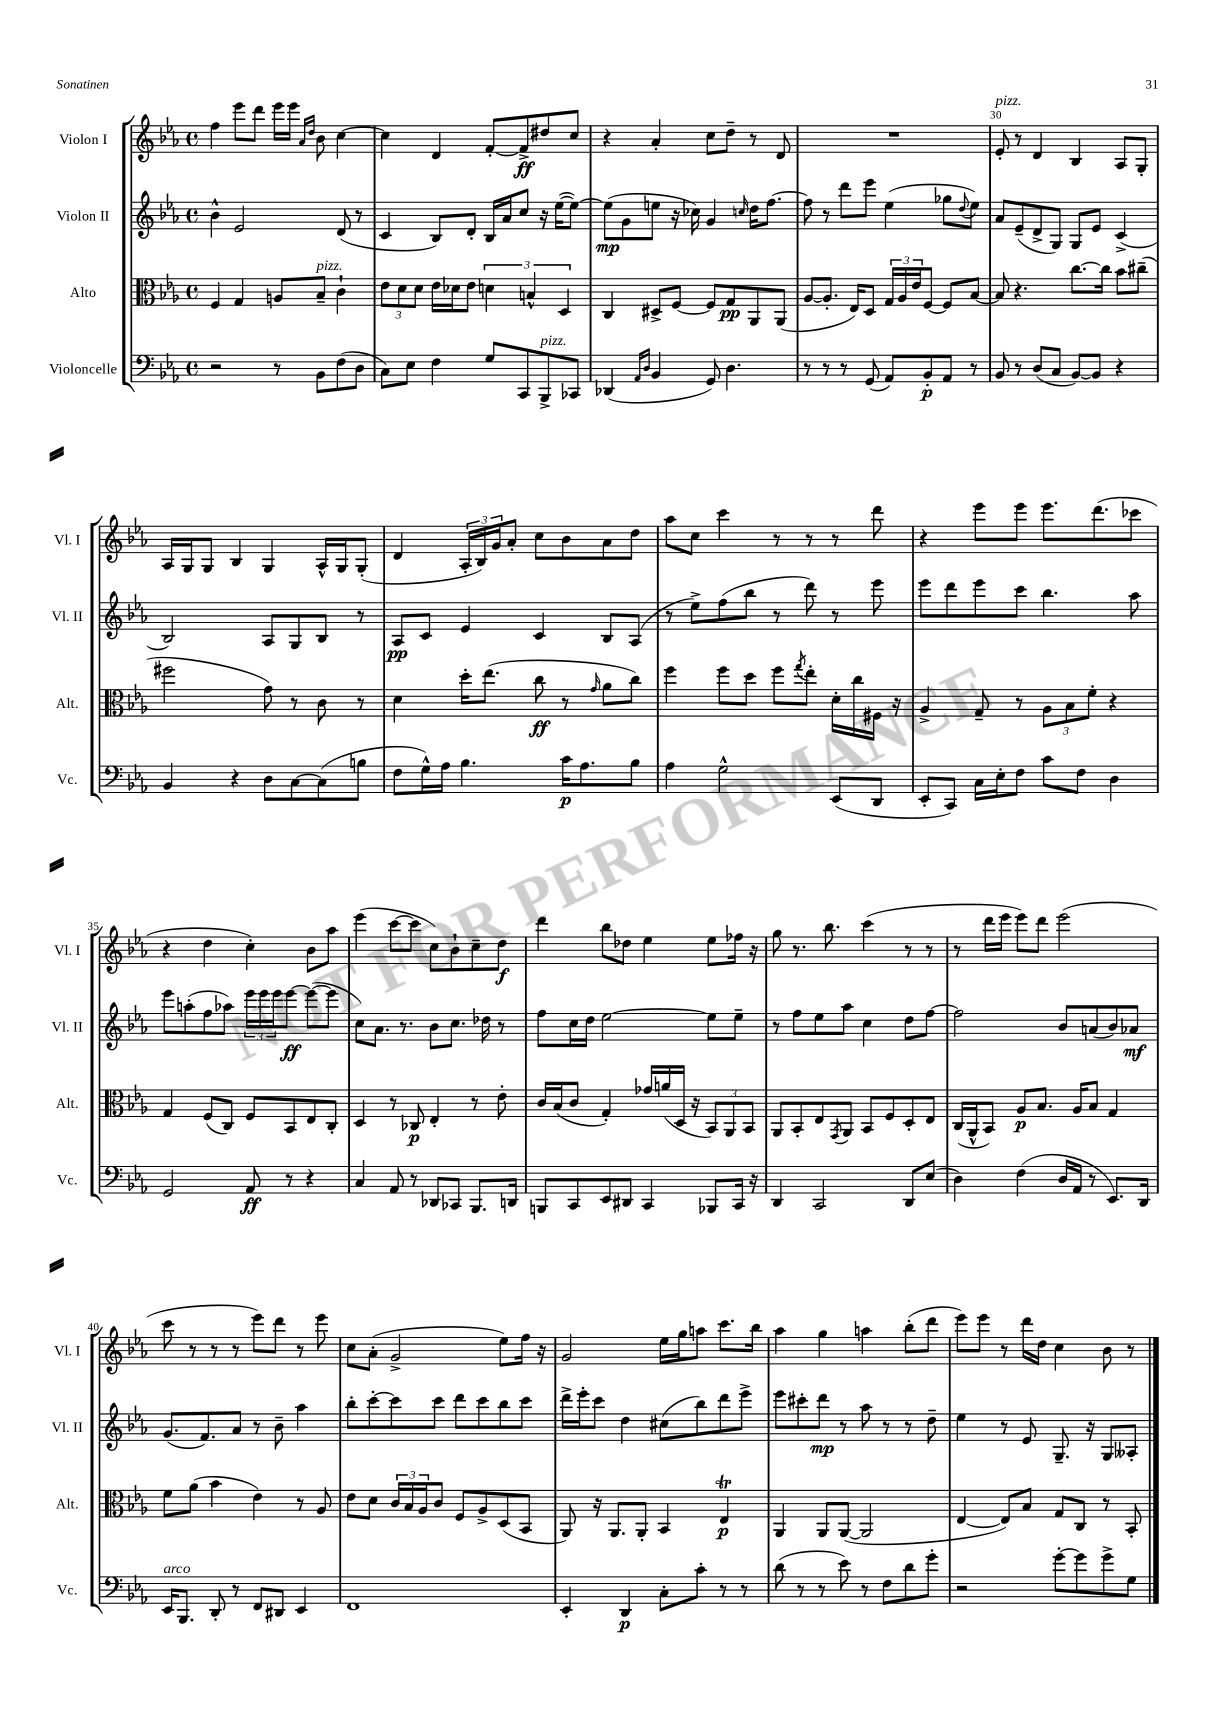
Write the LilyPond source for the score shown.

<<
\new StaffGroup <<
\new Staff = "s0" \with { instrumentName = "Violon I" shortInstrumentName = "Vl. I" } {
    \clef treble \key ees \major \defaultTimeSignature \time 4/4
    f''4 ees'''8 d'''8 ees'''16 ees'''16 \grace { aes'16 d''16 } bes'8 c''4~ |
    c''4 d'4 f'8~-. f'8->\ff dis''8 c''8 |
    r4 aes'4-. c''8 d''8-- r8 d'8 |
    R1 |
    ees'8-.^\markup { \italic "pizz." } r8 d'4 bes4 aes8 g8-. |
    aes16 g16 g8 bes4 g4 aes16-^ g16 g8-.( |
    d'4 \tuplet 3/2 { aes16-. bes16) g'16 } aes'8-. c''8 bes'8 aes'8 d''8 |
    aes''8 c''8 c'''4 r8 r8 r8 d'''8 |
    r4 ees'''8 ees'''8 ees'''8. d'''8.( ces'''8 |
    r4 d''4 c''4-.) bes'8 aes''8 |
    ees'''4( c'''8~ c'''8 c''8) bes'8-! c''8-- d''8\f |
    d'''4 bes''8 des''8 ees''4 ees''8 fes''16 r16 |
    g''8 r8. bes''8. c'''4( r8 r8 |
    r8 d'''16 ees'''16 ees'''8) d'''8 ees'''2( |
    c'''8 r8 r8 r8 ees'''8) d'''8 r8 ees'''8 |
    c''8 aes'8-.( g'2-> ees''8) f''16 r16 |
    g'2 ees''16 g''16 a''8 c'''8. bes''16 |
    aes''4 g''4 a''4 bes''8-.( d'''8 |
    ees'''8) ees'''8 r8 d'''16 d''16 c''4 bes'8 r8 \bar "|." |
}
\new Staff = "s1" \with { instrumentName = "Violon II" shortInstrumentName = "Vl. II" } {
    \clef treble \key ees \major \defaultTimeSignature \time 4/4
    bes'4-^ ees'2 d'8( r8 |
    c'4 bes8) d'8-. bes16 aes'16 c''8 r16 ees''16~( ees''8~) |
    ees''8\mp( g'8 e''8 r16 ces''16) g'4 \grace { c''16 } d''16 f''8.~ |
    f''8 r8 d'''8 ees'''8 ees''4( ges''8 \appoggiatura { d''8 } ees''8) |
    aes'8 ees'8--( d'8-> g8) g8 ees'8 c'4->( |
    bes2) aes8 g8 bes8 r8 |
    aes8\pp c'8 ees'4 c'4 bes8 aes8( |
    r8 ees''8->) f''8( bes''8 r8 d'''8) r8 ees'''8 |
    ees'''8 d'''8 ees'''8 c'''8 bes''4. aes''8 |
    ees'''8 a''8-.( f''8 aes''8) \tuplet 3/2 { ees'''16 ees'''16 ees'''16 } ees'''8~\ff ees'''8~( ees'''8 |
    c''8) aes'8. r8. bes'8 c''8. des''16 r8 |
    f''8 c''16 d''16 ees''2~ ees''8 ees''8-- |
    r8 f''8 ees''8 aes''8 c''4 d''8 f''8~ |
    f''2 bes'8 a'8( bes'8) aes'8\mf |
    g'8.( f'8.) aes'8 r8 bes'8-- aes''4 |
    bes''8-. c'''8~-. c'''8 c'''8 d'''8 c'''8 bes''8 c'''8 |
    d'''16-> ees'''16-. c'''8 d''4 cis''8( bes''8) d'''8 ees'''8-> |
    ees'''8 cis'''8-. d'''8\mp r8 aes''8 r8 r8 d''8-- |
    ees''4 r8 ees'8 g8.-- r16 g8 aeses8-. \bar "|." |
}
\new Staff = "s2" \with { instrumentName = "Alto" shortInstrumentName = "Alt." } {
    \clef alto \key ees \major \defaultTimeSignature \time 4/4
    f4 g4 a8 bes8--^\markup { \italic "pizz." } c'4-! |
    \tuplet 3/2 { ees'8 d'8 d'8 } ees'16 des'16 ees'8 \tuplet 3/2 { d'4 b4-^ d4 } |
    c4 dis8-> f8~ f8 g8\pp aes,8 aes,8( |
    aes8~ aes8.-. ees16) d8 \tuplet 3/2 { g16 aes16 ees'16 } f8~ f8 bes8~ |
    bes8 r4. c''8.~ c''16 bes'8 cis''8--( |
    fis''2 g'8) r8 c'8 r8 |
    d'4 d''16-. ees''8.( c''8\ff r8 \grace { g'16 } aes'8 c''8) |
    f''4 f''8 d''8 f''8 \acciaccatura { g''8 } ees''8-. d'16-. c''16 fis16 r16 |
    aes4-> g8-- r8 \tuplet 3/2 { aes8 bes8 f'8-. } r4 |
    g4 f8( c8) f8 bes,8 ees8 c8-. |
    d4 r8 ces8\p ees4-. r8 ees'8-. |
    c'16 bes16( c'8 g4-.) ges'16 a'16( d16 r16 \tuplet 3/2 { bes,8) aes,8 bes,8 } |
    aes,8 bes,8-. ees8 \acciaccatura { g,8 } aes,8 bes,8 f8 d8-. ees8 |
    c16( aes,16-^ bes,8) aes8\p bes8. aes16 bes8 g4 |
    f'8 aes'8( bes'4 ees'4) r8 aes8 |
    ees'8 d'8 \tuplet 3/2 { c'16 bes16 aes16 } c'8 f8 aes8-> d8( bes,8 |
    aes,8) r16 aes,8. aes,8-. bes,4 ees4\trill\p |
    aes,4 aes,8 aes,8~( aes,2 |
    ees4~ ees8) bes8 g8 c8 r8 bes,8-. \bar "|." |
}
\new Staff = "s3" \with { instrumentName = "Violoncelle" shortInstrumentName = "Vc." } {
    \clef bass \key ees \major \defaultTimeSignature \time 4/4
    r2 r8 bes,8 f8( d8 |
    c8) ees8 f4 g8 c,8 bes,,8->^\markup { \italic "pizz." } ces,8 |
    des,4( \grace { aes,16 d16 } bes,4 g,8) d4. |
    r8 r8 r8 g,8( aes,8) bes,8-.\p aes,8 r8 |
    bes,8 r8 d8( c8 bes,8~) bes,8 r4 |
    bes,4 r4 d8 c8~ c8( b8 |
    f8 g16-^) aes16 bes4. c'16\p aes8. bes8 |
    aes4 g2-^ ees,8( d,8 |
    ees,8-. c,8) c16 ees16-. f8 c'8 f8 d4 |
    g,2 aes,8\ff r8 r4 |
    c4 aes,8 r8 des,8 ces,8 bes,,8. d,16 |
    b,,8 c,8 ees,8 dis,8 c,4 bes,,8 c,16 r16 |
    d,4 c,2 d,8 ees8( |
    d4) f4( d16 aes,16 r8 ees,8.) d,16 |
    ees,16^\markup { \italic "arco" } bes,,8. d,8-. r8 f,8 dis,8 ees,4 |
    f,1 |
    ees,4-. d,4\p c8-. c'8-. r8 r8 |
    d'8( r8 r8 ees'8) r8 f8 d'8 g'8-. |
    r2 g'8~-. g'8 g'8-> g8 \bar "|." |
}
>>
>>
\layout { \context { \Score currentBarNumber = #26 \override BarNumber.break-visibility = ##(#f #t #t) barNumberVisibility = #(every-nth-bar-number-visible 5) } }
